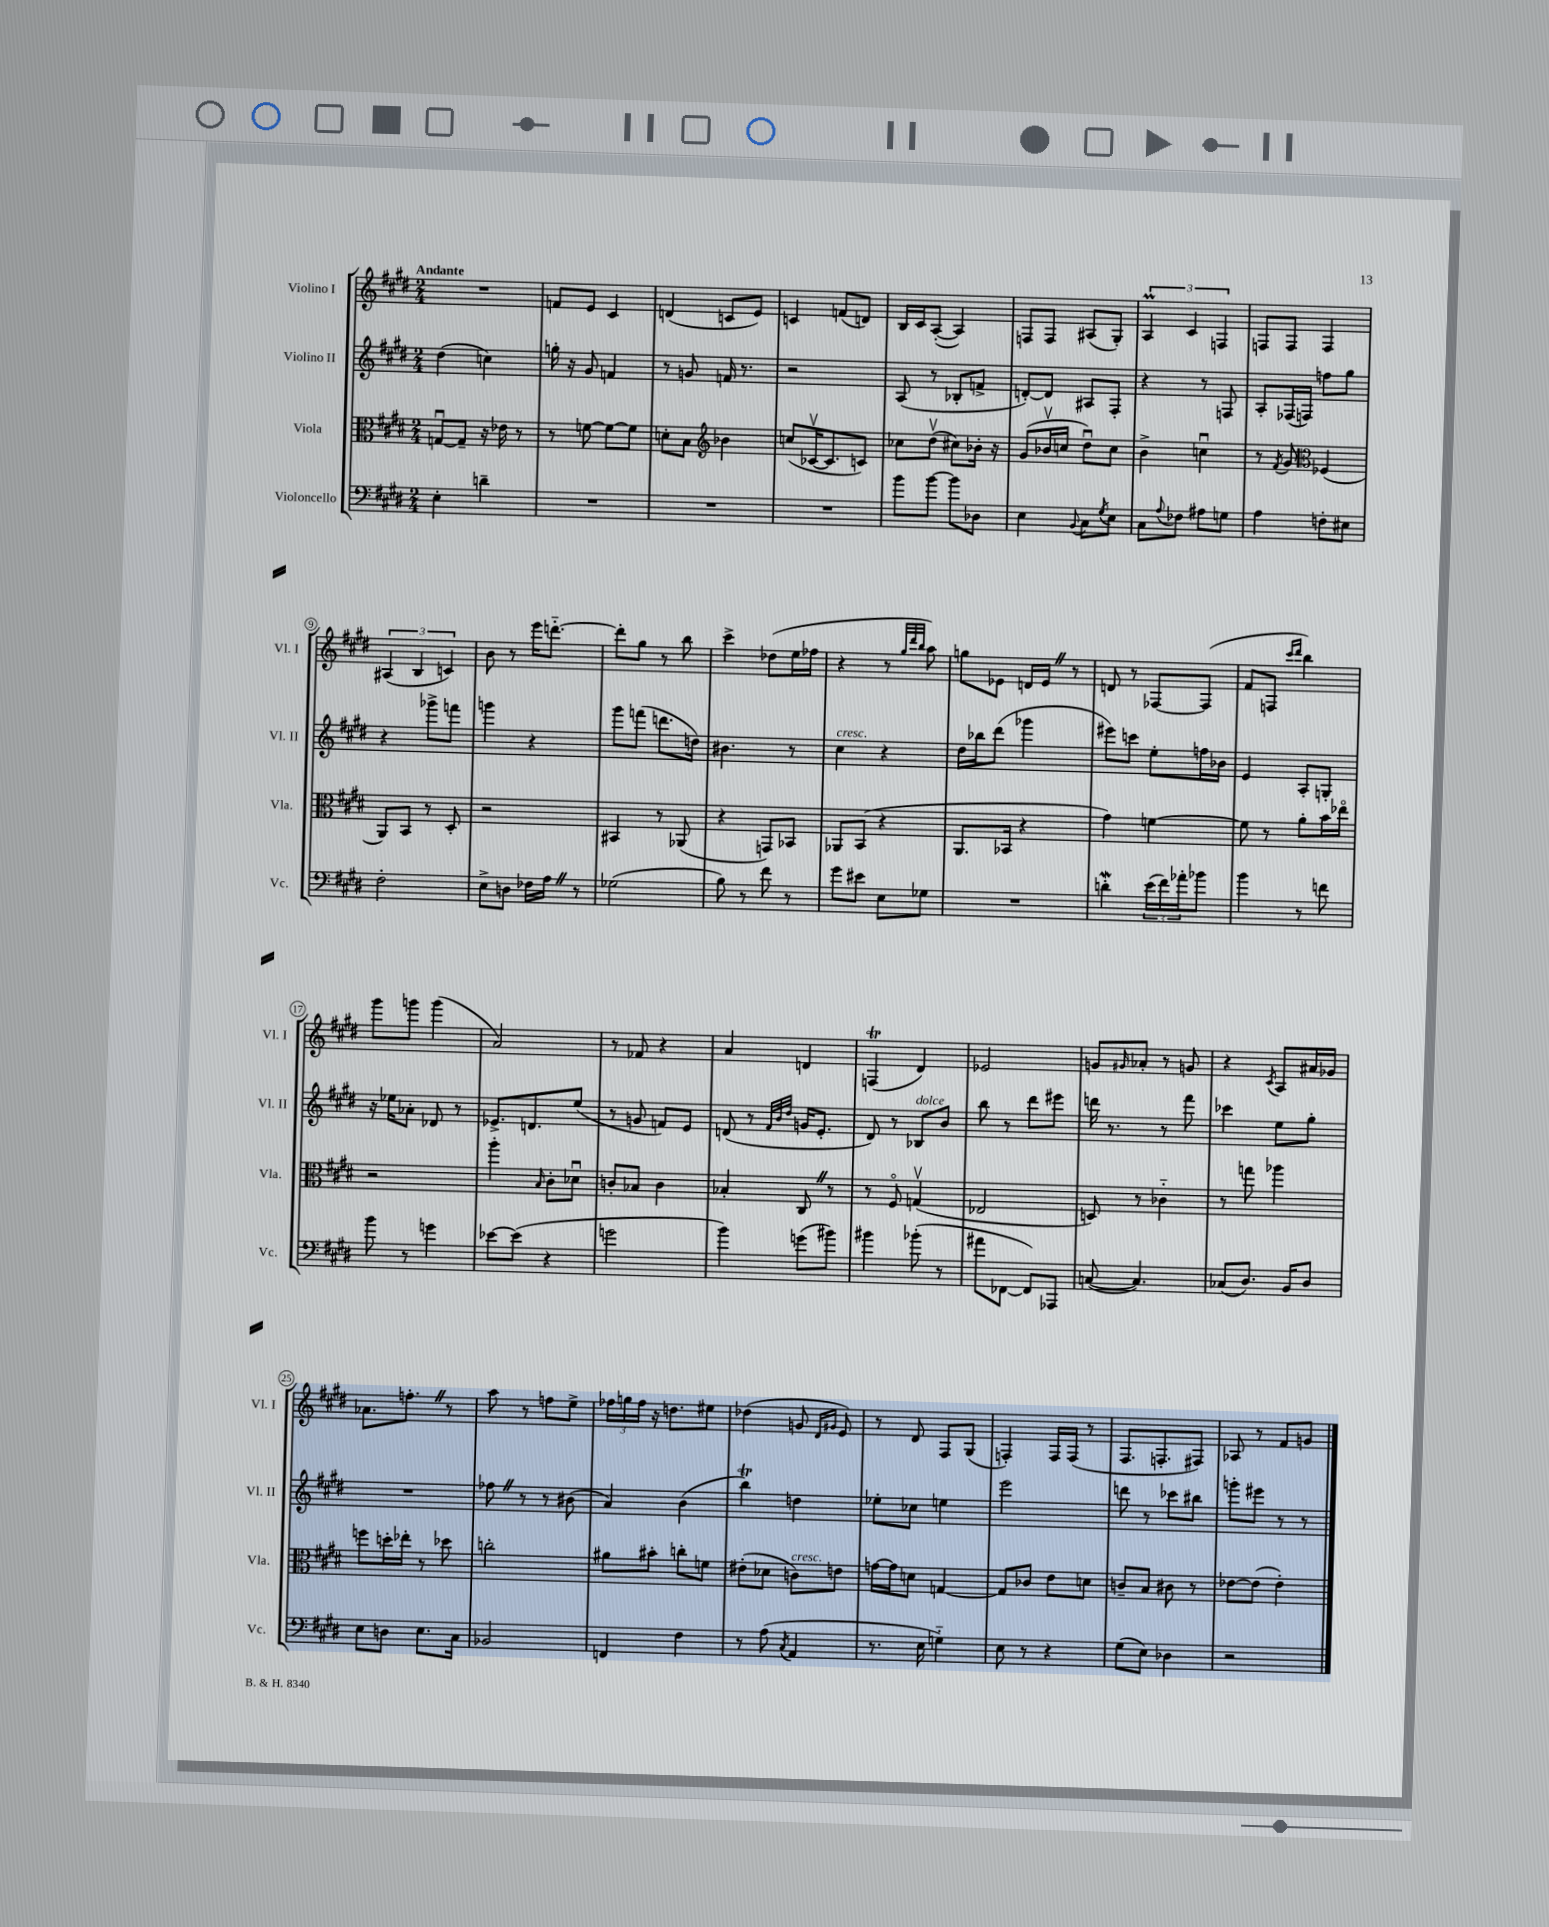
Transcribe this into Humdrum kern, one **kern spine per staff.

**kern	**kern	**kern	**kern
*staff4	*staff3	*staff2	*staff1
*clefF4	*clefC3	*clefG2	*clefG2
*k[f#c#g#d#]	*k[f#c#g#d#]	*k[f#c#g#d#]	*k[f#c#g#d#]
*M2/4	*M2/4	*M2/4	*M2/4
4E'	[8Gu	(4dd#	2r
.	8G~]	.	.
4d~	16r	4cc)	.
.	16e-	.	.
.	8r	.	.
=	=	=	=
2r	8r	16gg'	8f
.	.	16r	.
.	[8f	8g#	8e
.	8f_	4f	4c#
.	8f]	.	.
=	=	=	=
2r	8d'	8r	(4d
.	8B	8g	.
*	*clefG2	*	*
.	4b-	16f	8c
.	.	8.r	.
.	.	.	8e)
=	=	=	=
2r	(8cc	2r	4c
.	[16c-v	.	.
.	8.c-]	.	.
.	.	.	(8f
.	8c)	.	8d)
=	=	=	=
8b	8cc-	(8A	16B
.	.	.	16c#
[8b	(8dd#v	8r	([8A'
8b]	8cc#)	8B-'	4A])
8D-	16b-'	8f^	.
.	16r	.	.
=	=	=	=
4E	(8g#	[8d')	8F
.	16b-v	8d]	8F
.	16cc	.	.
8qqBB	.	.	.
8C#	8dd#u)	8A#	(8A#
8qG#	.	.	.
8E	8cc	8F#'	8G#')
=	=	=	=
8C#	4b^	4r	6A
8qqA	.	.	.
8F-	.	.	.
.	.	.	6c#
8A#	4ccu	8r	.
.	.	.	6F
8G	.	8F	.
=	=	=	=
4A	8r	8A'	8F
.	8qf#	.	.
.	8g#	(16F-	8F
.	.	16F)	.
*	*clefC3	*	*
8F'	(4F-	8ff	4F
8E#	.	8gg#	.
=	=	=	=
2F#'	8AA)	4r	(6A#
.	8BB	.	.
.	.	.	6B
.	8r	8ggg-^	.
.	.	.	6c)
.	8D#'	8fff	.
=	=	=	=
8E^	2r	4ggg	8b
8D	.	.	8r
16F-	.	4r	16eee
16A	.	.	[8.ddd'~
8r	.	.	.
=	=	=	=
(2G-	4BB#	8ggg#	8ddd']
.	.	(8fff	8gg#
.	8r	8.ddd	8r
.	(8AA-	.	8bb
.	.	16dd)	.
=	=	=	=
8B)	4r	4.b#	4ccc#^
8r	.	.	.
8f#	8GG)	.	(8dd-
8r	8BB-	8r	16ee
.	.	.	16ff-
=	=	=	=
8g#	8AA-	4cc#	4r
8e#	(8BB	.	.
8E	4r	4r	8r
.	.	.	32qqgg#
.	.	.	32qqddd#
.	.	.	32qqbb
8G-	.	.	8aa)
=	=	=	=
2r	8.AA	16dd#	8gg
.	.	16bb-	.
.	.	(8ddd#	8e-
.	16BB-	.	.
.	4r	4ggg-	16d
.	.	.	16e-
.	.	.	8r
=	=	=	=
4d'	4g#)	8eee#)	8d
.	.	8ccc	8r
(24e	[4f	8ee'	[8F-
24f#)	.	.	.
24a-'	.	.	.
8b-	.	16ff	(8F-]
.	.	16b-	.
=	=	=	=
4b	8f]	4e	8f#
.	8r	.	8F
.	.	.	16qqccc#
.	.	.	16qqddd#
8r	8a'	8A'	4bb)
8f	16b	8G'	.
.	16ee-o	.	.
=	=	=	=
8b	2r	16r	8ggg#
.	.	16ee-	.
8r	.	8a-'	8ggg
4g	.	8d-	(4ggg
.	.	8r	.
=	=	=	=
[8e-	4aa'	8.e-^	2a)
(8e-]	.	.	.
.	.	8.d	.
.	16qqB	.	.
4r	8c#'	.	.
.	8d-u	(8ee	.
=	=	=	=
2g	8c'	8r	8r
.	8B-	8g	8f-
.	4c	8f)	4r
.	.	8e	.
=	=	=	=
4b)	4B-'	(8d	4a
.	.	8r	.
.	.	32qqf#	.
.	.	32qqb	.
.	.	32qqdd#	.
(8g	8C#	16g	4d
.	.	8.e'	.
8b#)	8r	.	.
=	=	=	=
4b#	8r	8d#)	(4F
.	8F#o	8r	.
(8b-'	(4Gv	8B-	4d#)
8r	.	8b	.
=	=	=	=
8a#	2E-	8bb	2e-
[8FF-	.	8r	.
8FF-])	.	8ddd#	.
8AAA-	.	8eee#	.
=	=	=	=
([8C	8D)	16ddd	8g
.	.	8.r	.
.	.	.	16qqg#
4.C])	8r	.	8a-'
.	4c-'~	8r	8r
.	.	8fff#	8g
=	=	=	=
(8C-	8r	4ccc-	4r
8.D#)	8gg	.	.
.	.	.	8qc#
.	4aa-	8ee	8A
16BB	.	.	.
8D#	.	8gg#'	16a#
.	.	.	16g-
=	=	=	=
8E	8ff	2r	8.a-
8D	16dd'	.	.
.	16ee-'	.	8.ff'
8.E	8r	.	.
.	8dd-	.	8r
16C#	.	.	.
=	=	=	=
2BB-	2cc'	8ff-	8aa
.	.	8r	8r
.	.	8r	8ff
.	.	(8b#	8ee^
=	=	=	=
4FF	8a#	4a)	24ff-
.	.	.	24gg
.	.	.	24ff-
.	8b#'	.	16r
.	.	.	8.dd
4F#	8cc'	(4b	.
.	8f	.	8ee#
=	=	=	=
8r	(8e#'	4bb)	(4dd-
(8A	8d-	.	.
8qC#	.	.	.
4AA	8c)	4dd	8g
.	.	.	16qqd#
.	.	.	16qqg#
.	8e	.	8e)
=	=	=	=
8.r	[16g	8ee-'	8r
.	16g]	.	.
.	8d	8cc-	8d#
16E	.	.	.
4G'~)	[4G	4ee	8F#
.	.	.	(8G#
=	=	=	=
8E	8G]	2eee	4F')
8r	8c-	.	.
4r	8e	.	16F
.	.	.	(16F
.	8d	.	8r
=	=	=	=
(8G#	8c~	8ddd	8.F#
8E)	8B	8r	.
.	.	.	8.F'
4D-	8c#	8ccc-	.
.	8r	8bb#	8F#)
=	=	=	=
2r	[8e-	8ggg'	8A-
.	(8e-]	8eee#	8r
.	4e-')	8r	8f#
.	.	8r	8g
==	==	==	==
*-	*-	*-	*-
